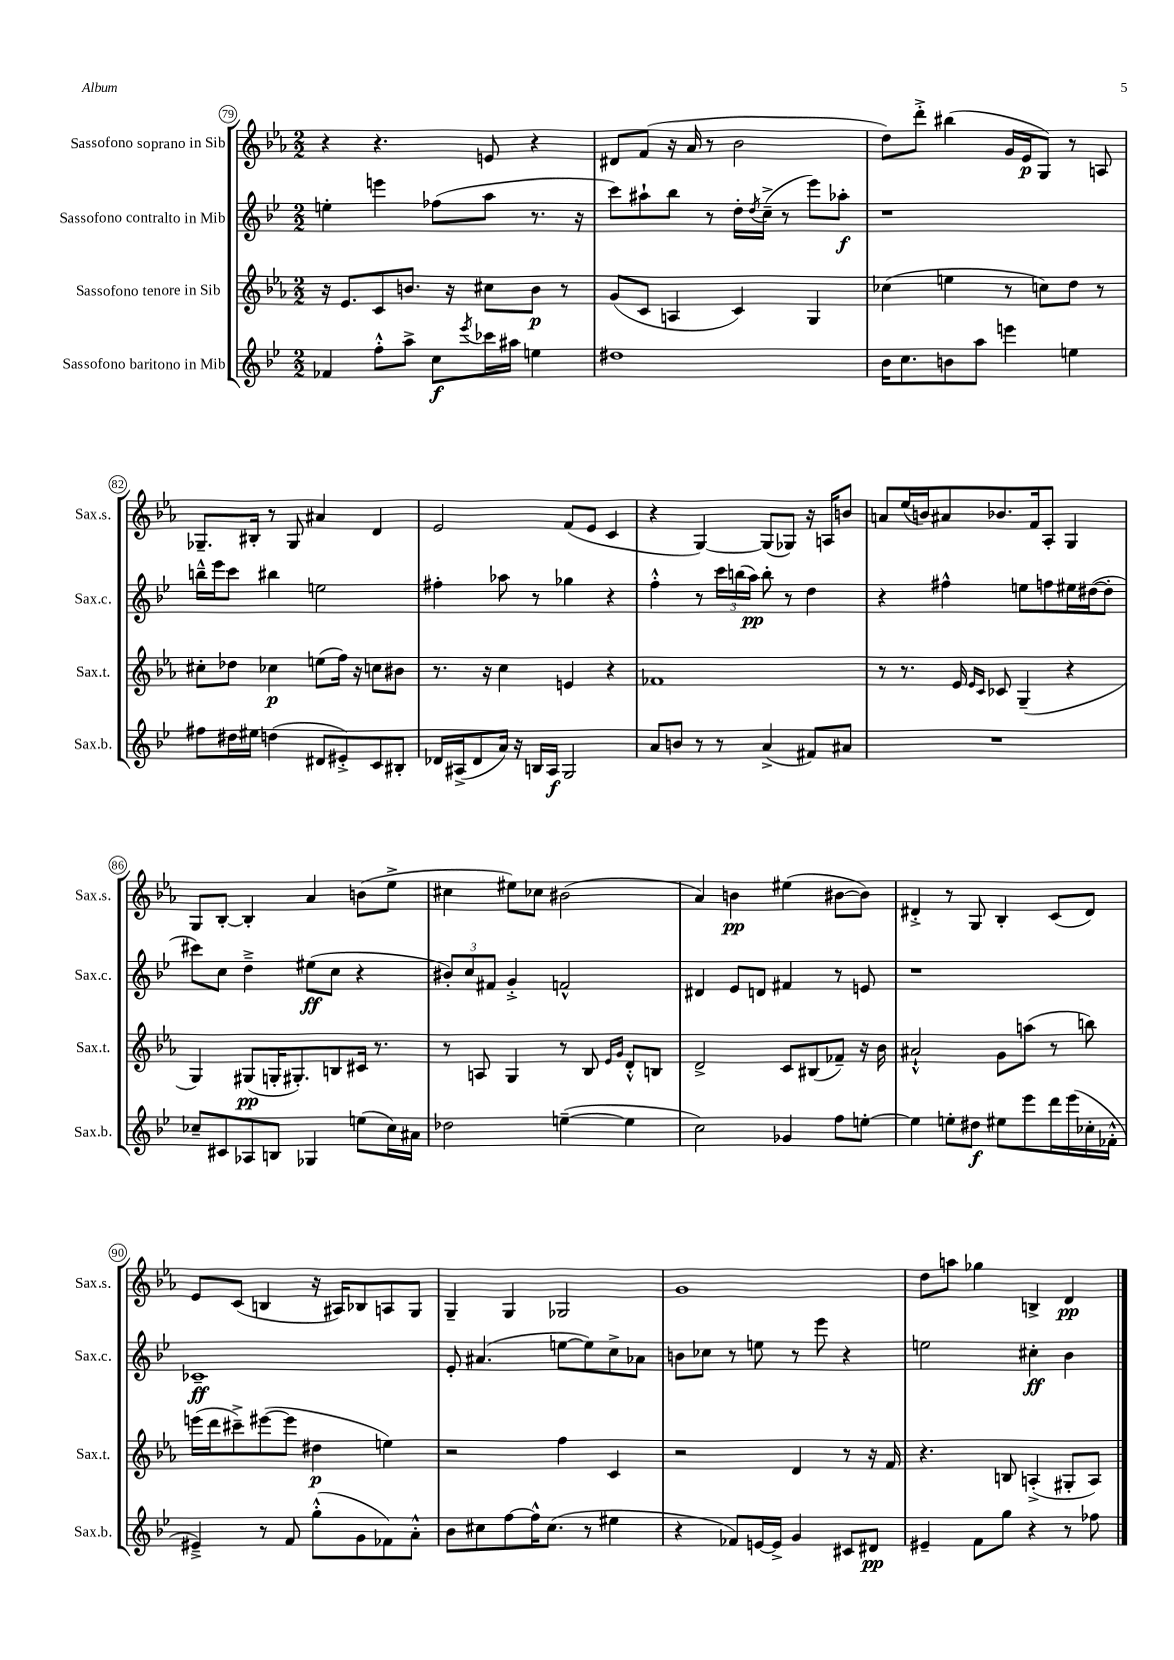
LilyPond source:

<<
\new StaffGroup <<
\new Staff = "s0" \with { instrumentName = "Sassofono soprano in Sib" shortInstrumentName = "Sax.s." } {
    \clef treble \key ees \major \numericTimeSignature \time 2/2
    r4 r4. e'8 r4 |
    dis'8 f'8( r16 aes'16 r8 bes'2 |
    d''8) d'''8-.-> bis''4( g'16 ees'16\p g8) r8 a8 |
    ges8.-- bis16-. r8 ges8 ais'4 d'4 |
    ees'2 f'8( ees'8 c'4 |
    r4 g4~) g8( ges8) r16 a16 b'8 |
    a'8 ees''16( b'16) ais'8 bes'8. f'16 aes8-. g4 |
    g8 bes8~-. bes4-. aes'4 b'8( ees''8-> |
    cis''4 eis''8) ces''8 bis'2( |
    aes'4) b'4\pp eis''4( bis'8~ bis'8) |
    dis'4-.-> r8 g8 bes4-. c'8( dis'8) |
    ees'8 c'8( b4 r16 ais16) bes8 a8 g8 |
    g4-- g4 ges2 |
    g'1 |
    d''8 a''8 ges''4 b4-> d'4\pp \bar "|." |
}
\new Staff = "s1" \with { instrumentName = "Sassofono contralto in Mib" shortInstrumentName = "Sax.c." } {
    \clef treble \key bes \major \numericTimeSignature \time 2/2
    e''4-. e'''4 fes''8( a''8 r8. r16 |
    c'''8) ais''8-! bes''8 r8 d''16-. \acciaccatura { d''8 } c''16--->( r8 ees'''8) aes''8-.\f |
    r1 |
    b''16---^ ees'''16 c'''8 bis''4 e''2 |
    fis''4-. aes''8 r8 ges''4 r4 |
    f''4-.-^ r8 \tuplet 3/2 { c'''16 b''16( a''16\pp) } b''8-. r8 d''4 |
    r4 fis''4-^ e''8 f''8 eis''16 dis''16~( dis''8-. |
    cis'''8) c''8 d''4---> eis''8\ff( c''8 r4 |
    \tuplet 3/2 { bis'8-.) c''8 fis'8 } g'4-.-> f'2-^ |
    dis'4 ees'8 d'8 fis'4 r8 e'8 |
    r1 |
    ces'1--\ff |
    ees'8-. ais'4.( e''8~ e''8) c''8-> aes'8 |
    b'8 ces''8 r8 e''8 r8 ees'''8 r4 |
    e''2 cis''4-.\ff bes'4 \bar "|." |
}
\new Staff = "s2" \with { instrumentName = "Sassofono tenore in Sib" shortInstrumentName = "Sax.t." } {
    \clef treble \key ees \major \numericTimeSignature \time 2/2
    r16 ees'8. c'8 b'8. r16 cis''8 b'8\p r8 |
    g'8( c'8 a4 c'4) g4 |
    ces''4( e''4 r8 c''8) d''8 r8 |
    cis''8-. des''8 ces''4\p e''8( f''16) r16 c''8 bis'8 |
    r8. r16 c''4 e'4 r4 |
    fes'1 |
    r8 r8. ees'16 \grace { ees'16 c'16 } ces'8 g4--( r4 |
    g4) gis8\pp( g16-. gis8.-.) b8 cis'16 r8. |
    r8 a8 g4 r8 bes8 \grace { ees'16 g'16 } d'8-.-^ b8 |
    d'2-> c'8 bis8( fes'8--) r16 bes'16 |
    ais'2-!-^ g'8 a''8( r8 b''8) |
    e'''16( d'''16 cis'''8--->) eis'''8~( eis'''8 dis''4\p e''4) |
    r2 f''4 c'4 |
    r2 d'4 r8 r16 f'16 |
    r4. b8 a4-.->( gis8-. a8) \bar "|." |
}
\new Staff = "s3" \with { instrumentName = "Sassofono baritono in Mib" shortInstrumentName = "Sax.b." } {
    \clef treble \key bes \major \numericTimeSignature \time 2/2
    fes'4 f''8-.-^ a''8-> c''8\f \acciaccatura { ees'''8 } ces'''16 ais''16 e''4 |
    dis''1 |
    bes'16 c''8. b'8 a''8 e'''4 e''4 |
    fis''8 dis''16 eis''16 d''4( dis'8 eis'8-.->) c'8 bis8-. |
    des'16 ais16->( des'8 a'16) r16 b16 ais16\f g2 |
    a'8 b'8 r8 r8 a'4->( fis'8) ais'8 |
    R1 |
    ces''8-- cis'8 aes8 b8 ges4 e''8( ces''16) ais'16 |
    des''2 e''4~--( e''4 |
    c''2) ges'4 f''8 e''8~-. |
    e''4 e''8-. dis''8\f eis''8 ees'''8 d'''16 ees'''16( ces''16-. fes'16-.-^ |
    eis'4--->) r8 f'8 g''8-.-^( g'8 fes'8) a'8-.-^ |
    bes'8 cis''8 f''8~ f''16-^ cis''8.( r8 eis''4 |
    r4 fes'8) e'16~ e'16-> g'4 cis'8 dis'8\pp |
    eis'4-- f'8 g''8 r4 r8 fes''8 \bar "|." |
}
>>
>>
\layout { \context { \Score currentBarNumber = #79 \override BarNumber.stencil = #(make-stencil-circler 0.1 0.3 ly:text-interface::print) } }
